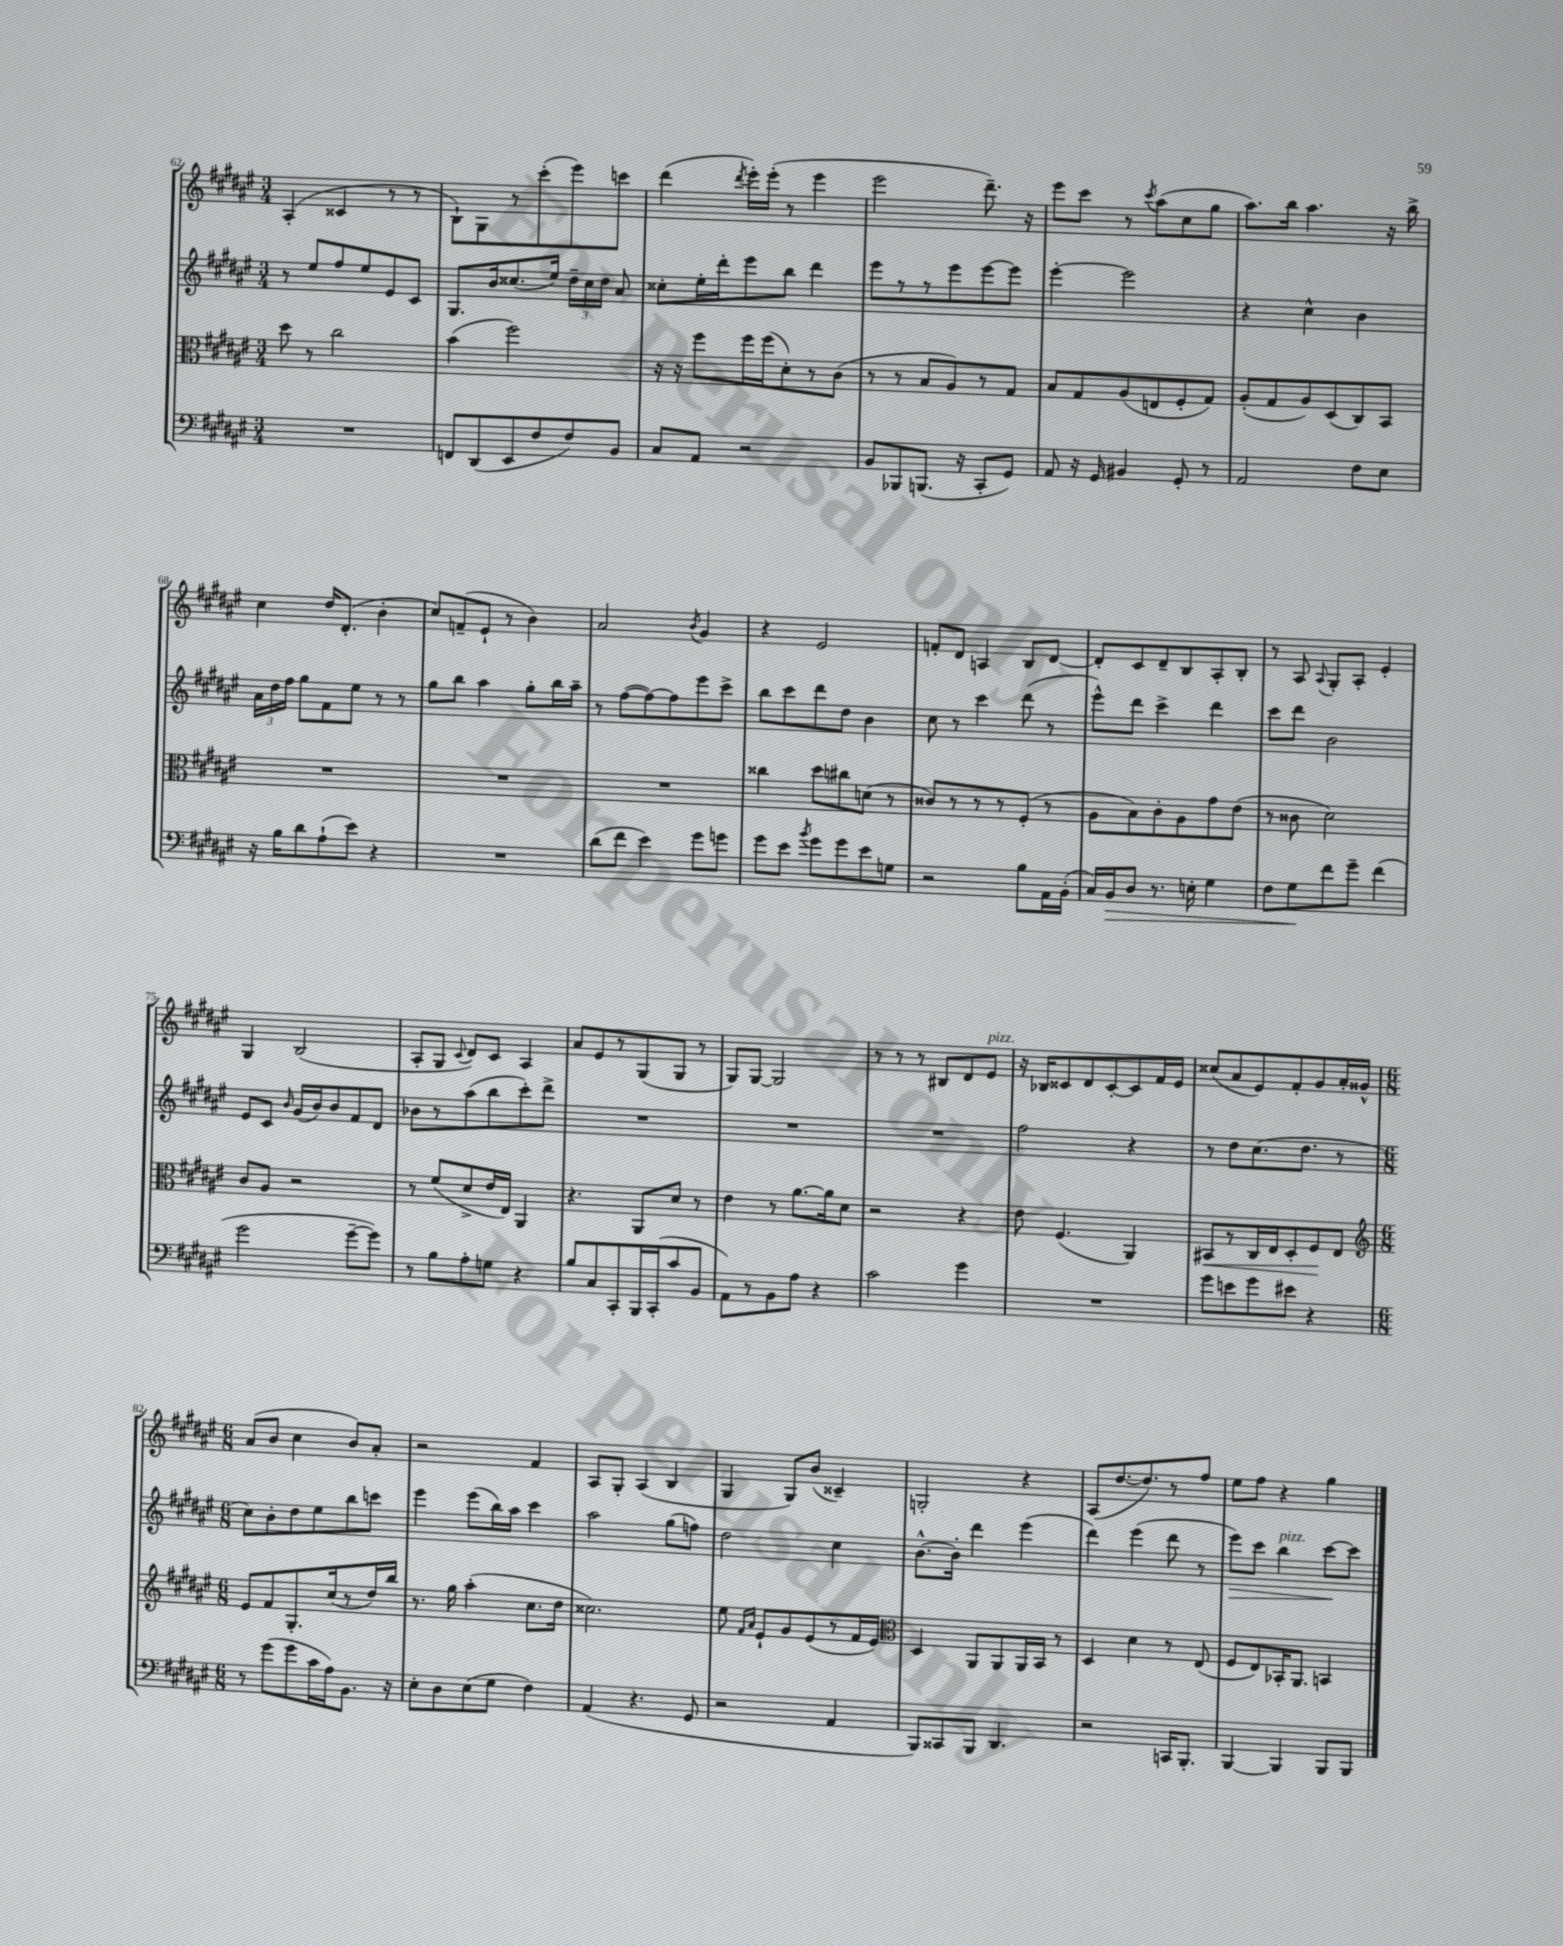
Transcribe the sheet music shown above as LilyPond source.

<<
\new StaffGroup <<
\new Staff = "s0" {
    \clef treble \key fis \major \numericTimeSignature \time 3/4
    \autoBeamOff ais4-.( cisis'4 r8 r8 |
    b8[-!) gis8 r8 cis'''8-.( eis'''8) c'''8] |
    dis'''4( \acciaccatura { dis'''8 } eis'''16[-.) eis'''16]-.( r8 eis'''4 |
    eis'''2 dis'''8.--) r16 |
    eis'''8[ cis'''8] r8 \acciaccatura { cis'''8 } ais''8[( cis''8 gis''8] |
    ais''8.[) b''16] ais''4. r16 b''16-> |
    cis''4 dis''16[ dis'8.]-.( b'4-. |
    cis''8[) f'8--( eis'8]-! r8 b'4) |
    ais'2 \acciaccatura { b'8 } gis'4 |
    r4 eis'2 |
    f'8[-. dis'8] a4 b8[ dis'8]~ |
    dis'8[-. cis'8 dis'8-- b8 ais8-. b8]-. |
    r8 ais8 \appoggiatura { ais8 } gis8[-. ais8]-. eis'4-. |
    gis4 b2( |
    ais8[-. gis8] \appoggiatura { cis'8 } dis'8[) cis'8] ais4 |
    ais'8[ eis'8 r8 gis8( gis8] r8 |
    gis8[) gis8]~ gis2 |
    r8 r8 r8 bis8[ dis'8 eis'8]^\markup { \italic "pizz." } |
    r16 bes16[ cisis'8 dis'8 cisis'8~-. cisis'8 fis'16 eis'16] |
    cisis''8[( ais'8 eis'8) fis'8-. gis'8 ais'16-. gisis'16]-^ |
    \numericTimeSignature \time 6/8 ais'8[( b'8] cis''4 b'8[) ais'8]-. |
    r2 fis'4 |
    ais8[ gis8]-. ais4( b4 |
    gis4 gis8[) b'8]( cisis'4--) |
    g2-. r4 |
    ais8[( dis''8.~ dis''8.) r8 fis''8] |
    eis''8[ fis''8] r4 gis''4 \bar "|." |
}
\new Staff = "s1" {
    \clef treble \key fis \major \numericTimeSignature \time 3/4
    \autoBeamOff r8 eis''8[ fis''8 eis''8 eis'8 cis'8] |
    gis8.[ b'16 cisis''8.( eis''16]) \tuplet 3/2 { dis''16[-- cisis''16 dis''16] } ais'8 |
    cisis''8[-. eis''16-. dis'''16-. eis'''8 b''8] dis'''4 |
    eis'''8[ r8 r8 eis'''8 eis'''8~ eis'''8] |
    eis'''4~-. eis'''2 |
    r4 cis''4-^ b'4 |
    \tuplet 3/2 { ais'16[ dis''16 fis''16] } gis''8[ fis'8 eis''8] r8 r8 |
    gis''8[ b''8] ais''4 gis''8[-. b''16 ais''16]-- |
    r8 fis''8[~( fis''8~) fis''8 eis'''8 cis'''8]-> |
    b''8[ cis'''8 dis'''8 dis''8] b'4 |
    cis''8 r8 cis'''4 dis'''8( r8 |
    eis'''8[-^) dis'''8] cis'''4-> dis'''4 |
    cis'''8[ dis'''8] b'2 |
    eis'8[ cis'8] \grace { b'16 } gis'16[( b'16) b'8 fis'8 dis'8] |
    bes'8[ r8 ais''8( b''8 cis'''8-.) dis'''8]-> |
    R2. |
    R2. |
    R2. |
    fis''2 r4 |
    r8 dis''8[ cis''8.( dis''8.] r8 |
    \numericTimeSignature \time 6/8 cis''8[) b'8-. dis''8 eis''8 b''8 c'''8] |
    eis'''4 eis'''8[( b''16) ais''16] cis'''4 |
    ais''2 gis''8[( f''8]) |
    dis''2 cis''4 |
    b'8.[~-^ b'16]-. dis'''4 eis'''4( |
    dis'''4) eis'''4( dis'''8 r8 |
    eis'''8[\>) cis'''8] b''4^\markup { \italic "pizz." } cis'''8[~\! cis'''8] \bar "|." |
}
\new Staff = "s2" {
    \clef alto \key fis \major \numericTimeSignature \time 3/4
    \autoBeamOff dis''8 r8 cis''2 |
    b'4( fis''2) |
    r16 r16 fis''8[ fis''16 fis''16( dis'8-.) r8 cis'8]( |
    r8 r8 b8[ ais8) r8 gis8] |
    b8[ gis8 ais8( e8 fis8-. gis8]) |
    ais8[-.( gis8 ais8) dis8( cis8) b,8] |
    R2. |
    R2. |
    R2. |
    cisis''4 dis''8[ cis''8 d'8]( r8 |
    cisis'8[) r8 r8 r8 fis8]-.( r8 |
    ais8[ b8) cis'8-. ais8 gis'8 eis'8]( |
    r8 cisis'8 dis'2) |
    cis'8[ ais8] r2 |
    r8 fis'8[( dis'8-> eis'16 eis16]) ais,4 |
    r4. ais,8[ dis'8] r8 |
    eis'4 r8 ais'8.[~ ais'16 dis'8] |
    r2 r4 |
    eis'8 fis4.( ais,4) |
    bis,8[\< r8 cis16 eis16 dis8-. fis8\! eis8] |
    \numericTimeSignature \time 6/8 \clef treble eis'8[ fis'8 gis8.-. cis''16( r8 dis''16) b''16] |
    r8. gis''16 ais''4-.( cis''8.[ dis''16] |
    cisis''2.) |
    eis''8 \grace { fis'16[ ais'16] } eis'8[-! gis'8 eis'8( r8 fis'16 eis'16]) |
    \clef alto dis4 ais,8[ ais,8 ais,16 b,16] r8 |
    dis4 dis'4 r8 eis8( |
    fis8[ eis8) bes,16-. ais,8.] b,4 \bar "|." |
}
\new Staff = "s3" {
    \clef bass \key fis \major \numericTimeSignature \time 3/4
    \autoBeamOff R2. |
    f,8[ dis,8( eis,8 fis8 fis8) b,8] |
    cis8[ ais,8] r2 |
    b,8[ bes,,8 b,,8.]( r16 cis,8[-. gis,8]) |
    ais,8 r16 gis,16 bis,4 gis,8-. r8 |
    ais,2 fis8[ eis8] |
    r16 b16[ dis'8 ais8-!( eis'8]) r4 |
    R2. |
    dis'8[( fis'8] eis'4) gis'8[ g'8] |
    gis'8[ eis'8] \acciaccatura { b'8 } gis'8[ gis'8 eis'8 g8] |
    r2 b8[ ais,16 b,16]-.( |
    cis16[) b,16\> dis8] r8. e16-. gis4 |
    fis8[ gis8\! fis'8 gis'8]-- fis'4( |
    gis'2 gis'8[~-- gis'8]) |
    r8 b8[ ais8-. g8] r4 |
    b8[ cis8 cis,8-. b,,16 cis,16-.( cis'8 b,8] |
    ais,8[) r8 b,8 ais8] r4 |
    cis'2 gis'4 |
    R2. |
    gis'8[ e'8 gis'8 eis'8] r4 |
    \numericTimeSignature \time 6/8 r8 gis'8[( gis'8 cis'16 ais16) b,8.] r16 |
    eis8[-. dis8 eis8( gis8] fis4) |
    ais,4( r4. gis,8 |
    r2 ais,4 |
    b,,8[) cisis,8 b,,8] dis,4. |
    r2 c,16[ b,,8.]-. |
    b,,4~ b,,4 b,,8[ b,,8] \bar "|." |
}
>>
>>
\layout { \context { \Score currentBarNumber = #62 } }
